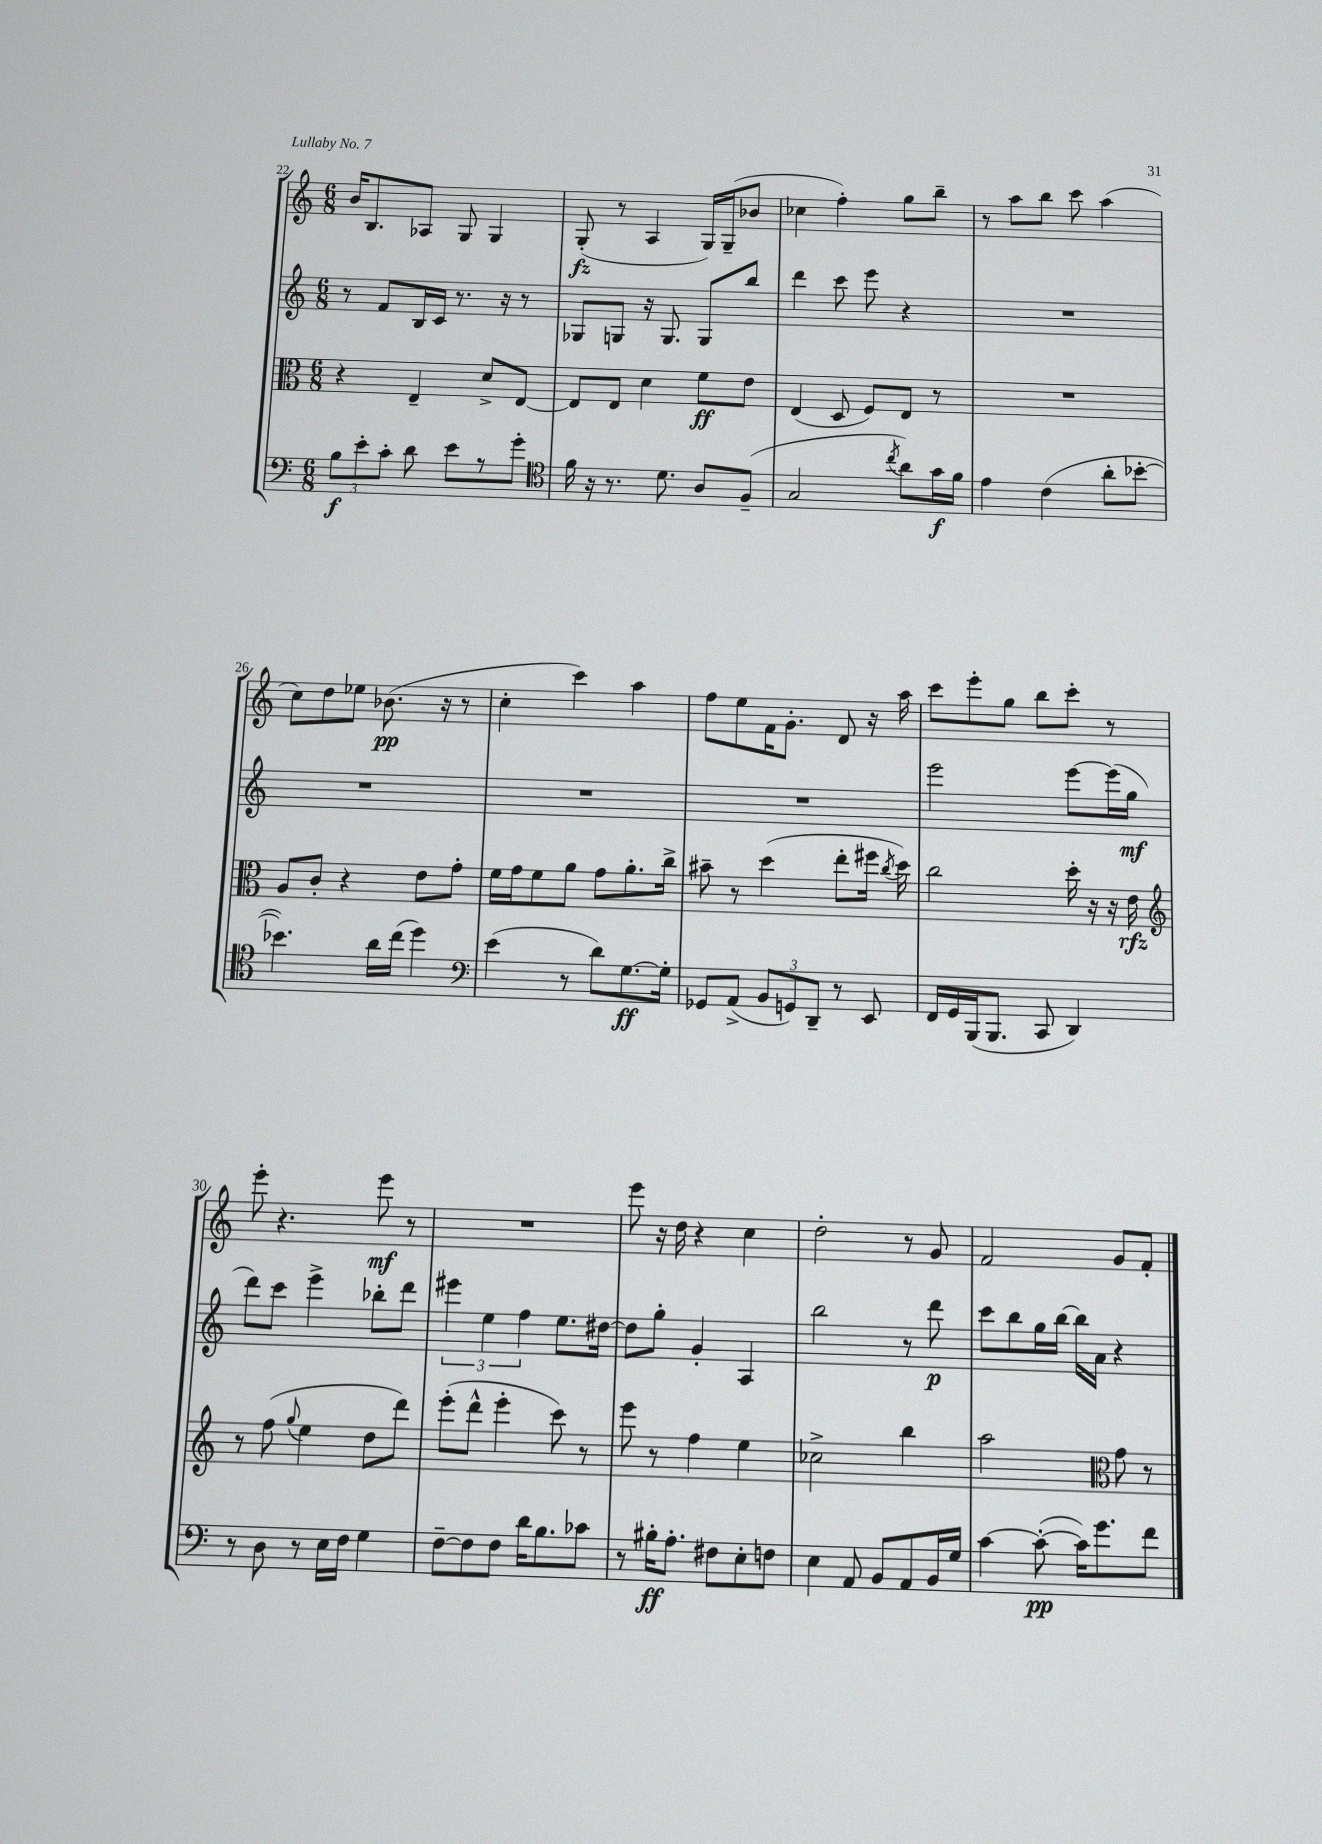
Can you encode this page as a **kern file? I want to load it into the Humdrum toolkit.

**kern	**kern	**kern	**kern
*staff4	*staff3	*staff2	*staff1
*clefF4	*clefC3	*clefG2	*clefG2
*k[]	*k[]	*k[]	*k[]
*M6/8	*M6/8	*M6/8	*M6/8
12B	4r	8r	16b
.	.	.	8.B
12e'	.	.	.
.	.	8f	.
12c'	.	.	.
8d	4E~	16B	8A-
.	.	16c	.
8e	.	8.r	8G
8r	8d^	.	4G
.	.	16r	.
8g'	[8E	8r	.
=	=	=	=
*clefC4	*	*	*
16f	8E]	8G-	(8G'
16r	.	.	.
8.r	8E	8G	8r
.	4d	16r	4A
8.d	.	8.G	.
8A	8f	8G	16G)
.	.	.	(16G~
(8F~	8e	8bb	8b-
=	=	=	=
2G	(4E	4ddd	4cc-
.	8D	8ccc	4ff')
.	8F)	8eee	.
8qcc	.	.	.
8a)	8E	4r	8gg
16g	8r	.	8bb~
16f	.	.	.
=	=	=	=
4e	2.r	2.r	8r
.	.	.	8aa
(4c	.	.	8bb
.	.	.	8ccc
8a'	.	.	(4aa
[8b-'	.	.	.
=	=	=	=
4.b-])	8A	2.r	8cc)
.	8c'	.	8dd
.	4r	.	8ee-
16a	.	.	(8.b-
(16cc	.	.	.
4dd)	8e	.	.
.	.	.	16r
.	8g'	.	8r
=	=	=	=
*clefF4	*	*	*
(4e	16f	2.r	4cc'
.	16g	.	.
.	8f	.	.
8r	8a	.	4ccc)
8d)	8g	.	.
[8.G	8.a'	.	4aa
16G']	16cc^	.	.
=	=	=	=
8GG-	8b#~	2.r	8ff
(8AA^	8r	.	8ee
12BB	(4dd	.	16f
.	.	.	8.g'
12GG)	.	.	.
12DD~	.	.	.
8r	8ee'	.	8d
8EE	16ff#	.	16r
.	8qcc	.	.
.	16dd)	.	16aa
=	=	=	=
16FF	2cc	2eee	8ccc
16GG	.	.	.
(16BBB	.	.	8eee'
8.BBB	.	.	.
.	.	.	8gg
8CC	.	.	8bb
4DD)	16dd'	[8eee	8ccc'
.	16r	.	.
.	16r	(16eee]	8r
.	16e	16gg	.
=	=	=	=
*	*clefG2	*	*
8r	8r	8ddd)	8eee'
8D	(8ff	8ccc	4.r
.	8qqgg	.	.
8r	4ee	4eee^	.
16E	.	.	.
16F	.	.	.
4G	8dd	8bb-'	8eee
.	8ddd)	8ddd	8r
=	=	=	=
[8F~	(8eee'	6eee#	2.r
8F]	8ddd^^	.	.
.	.	6ee	.
8F	4eee'	.	.
.	.	6ff	.
16d	.	.	.
8.B	.	.	.
.	8ccc)	8.ee	.
8c-	8r	.	.
.	.	[16dd#	.
=	=	=	=
8r	8eee	8dd#]	8eee
16B#'	8r	8gg'	16r
8.A'	.	.	16dd
.	4ff	4g'	4r
8F#	.	.	.
8E'	4ee	4A	4cc
8F	.	.	.
=	=	=	=
4E	2cc-^	2bb	2dd'
8AA	.	.	.
8BB	.	.	.
8AA	4bb	8r	8r
16BB	.	8ddd	8g
16G	.	.	.
=	=	=	=
[4c	2aa	8ccc	2f
.	.	8bb	.
(8c'_	.	16gg	.
.	.	[16bb	.
16c])	.	16bb]	.
8.g	.	16a	.
*	*clefC3	*	*
.	8g	4r	8g
8f	8r	.	8f'
==	==	==	==
*-	*-	*-	*-
